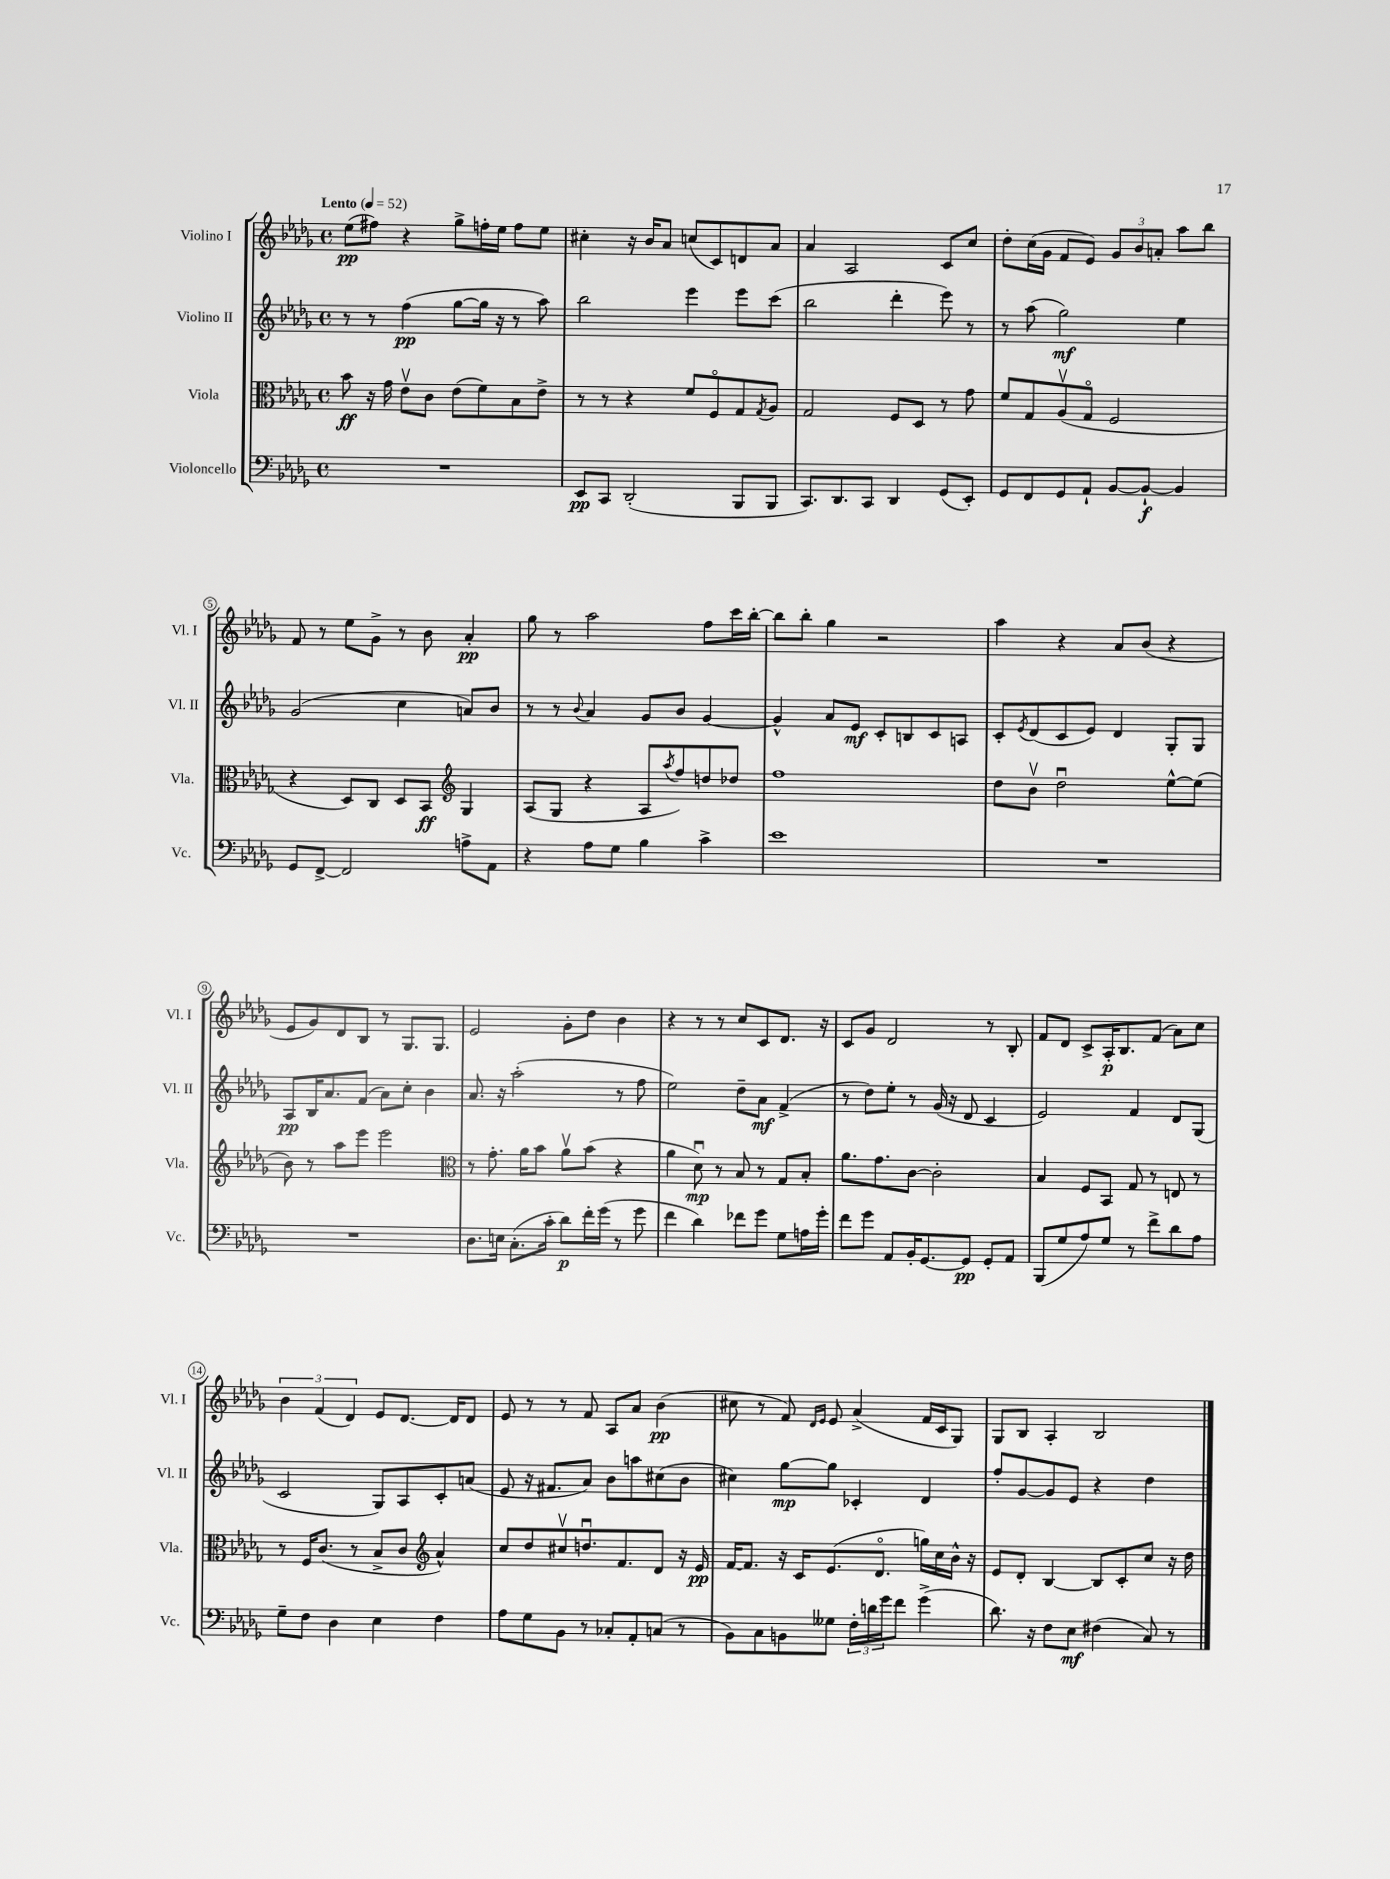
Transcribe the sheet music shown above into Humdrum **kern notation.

**kern	**kern	**kern	**kern
*staff4	*staff3	*staff2	*staff1
*clefF4	*clefC3	*clefG2	*clefG2
*k[b-e-a-d-g-]	*k[b-e-a-d-g-]	*k[b-e-a-d-g-]	*k[b-e-a-d-g-]
*M4/4	*M4/4	*M4/4	*M4/4
*met(c)	*met(c)	*met(c)	*met(c)
*MM52	*MM52	*MM52	*MM52
1r	8b-	8r	(8ee-
.	16r	8r	8ff#)
.	16g-	.	.
.	8e-v	(4ff	4r
.	8c	.	.
.	(8e-	[8gg-	8gg-^
.	8f)	16gg-]	16ff'
.	.	16r	16ee-
.	8B-	8r	8ff
.	8e-^	8aa-)	8ee-
=	=	=	=
8EE-	8r	2bb-	4cc#'
8CC	8r	.	.
(2DD-'	4r	.	16r
.	.	.	16b-
.	.	.	8a-
.	8f	4eee-	(8cc
.	8Fo	.	8c)
8BBB-	8G-	8eee-	8d
.	8qG-	.	.
8BBB-	8A-	(8ccc	8a-
=	=	=	=
8.CC)	2G-	2bb-	4a-
8.DD-	.	.	.
.	.	.	2A-
8CC	.	.	.
4DD-	8F	4ddd-'	.
.	8D-	.	.
(8GG-	8r	8eee-)	8c
8EE-')	8g-	8r	8cc
=	=	=	=
8GG-	8f	8r	8dd-'
8FF	8G-	(8aa-	(16cc
.	.	.	16g-
8GG-	(8A-v	2gg-)	8f
8AA-`	8G-o	.	8e-)
[8BB-	2F	.	12g-
.	.	.	12b-
8BB-`_	.	.	.
.	.	.	12a'
4BB-]	.	4ee-	8aa-
.	.	.	8bb-
=	=	=	=
8GG-	4r	(2g-	8f
[8FF^	.	.	8r
2FF]	8D-)	.	8ee-
.	8C	.	8g-^
.	8D-	4cc	8r
.	8BB-	.	8b-
*	*clefG2	*	*
8A^	4G-	8a)	4a-'
8AA-	.	8b-	.
=	=	=	=
4r	(8A-	8r	8gg-
.	8G-	8r	8r
.	.	8qqb-	.
8A-	4r	4a-	2aa-
8G-	.	.	.
4B-	8A-	8g-	.
.	8qaa-	.	.
.	8ff)	8b-	.
4c^	8dd	[4g-	8ff
.	8dd-	.	16ccc
.	.	.	[16bb-'
=	=	=	=
1e-	1ff	4g-^^]	8bb-]
.	.	.	8bb-'
.	.	8a-	4gg-
.	.	8e-	.
.	.	8c'	2r
.	.	8B	.
.	.	8c	.
.	.	8A	.
=	=	=	=
1r	8dd-	8c'	4aa-
.	.	8qe-	.
.	8b-v	(8d-	.
.	2dd-u	8c	4r
.	.	8e-)	.
.	.	4d-	8a-
.	.	.	(8b-
.	[8ee-^^	8G-'	4r
.	(8ee-]	8G-	.
=	=	=	=
1r	8b-)	8A-	8e-
.	8r	16B-	8g-)
.	.	8.a-	.
.	8aa-	.	8d-
.	8eee-	(8f	8B-
.	2eee-	8a-)	8r
.	.	8cc'	8.G-
.	.	4b-	.
.	.	.	8.G-
=	=	=	=
*	*clefC3	*	*
8.D-	8r	8.a-	2e-
.	8.g-'	.	.
16E	.	16r	.
(8.C'	.	(2aa-'	.
.	16a-	.	.
.	8b-	.	.
16c'	.	.	.
8d-)	8a-v	.	8g-'
16f'	(8b-	.	8dd-
(16g-	.	.	.
8r	4r	8r	4b-
8g-	.	8ff	.
=	=	=	=
4f	4a-	2ee-)	4r
4d-)	8d-u)	.	8r
.	8r	.	8r
8f-	8B-	8dd-~	8cc
8g-	8r	8a-	8c
8G-	8G-	(4f^	8.d-
16A	8B-'	.	.
16g-'	.	.	16r
=	=	=	=
8f	8.a-	8r	8c
8g-	.	8dd-)	8g-
.	8.g-	.	.
8AA-	.	8ee-'	2d-
16BB-'	[8c	8r	.
[8.GG-	.	.	.
.	2c']	(16g-	.
.	.	16r	.
8GG-]	.	8d-	.
8GG-'	.	4c	8r
8AA-	.	.	8B-'
=	=	=	=
(8BBB-	4B-	2e-)	8f
8G-	.	.	8d-
8A-)	8F	.	8c^
8G-	8BB-	.	16A-'
.	.	.	8.B-
8r	8G-	4f	.
8f^	8r	.	(8f
8d-	8E	8d-	8a-)
8A-	8r	(8G-	8cc
=	=	=	=
8G-~	8r	2c	6b-
8F	16F	.	.
.	.	.	(6f
.	(8.c	.	.
4D-	.	.	.
.	.	.	6d-)
.	8r	.	.
4E-	8B-^	8G-)	8e-
.	8c	8A-	[8.d-
*	*clefG2	*	*
4F	4a-^^)	8c'	.
.	.	.	16d-]
.	.	(8a	8d-
=	=	=	=
8A-	8cc	8e-	8e-
8G-	8dd-	16r	8r
.	.	8.f#	.
8BB-	8cc#v	.	8r
8r	8.ddu	8a-)	8f
8C-'	.	8b-	8A-
.	8.f	.	.
8AA-'	.	8aa	8a-
(8C	8d-	(8cc#	(4b-
8r	16r	8b-	.
.	16e-	.	.
=	=	=	=
8BB-)	[16f	4cc#)	8cc#
.	8.f]	.	.
8C	.	.	8r
8BB	16r	[8gg-	8f)
.	16c	.	.
.	.	.	16qqd-
.	.	.	16qqe-
8G--	(8.e-	8gg-]	8e-
24F'	.	4c-'	(4a-^
24d	.	.	.
.	8.d-o	.	.
24g-	.	.	.
8f	.	.	.
(4g-^	16gg)	4d-	16f
.	16cc	.	16c
.	16b-^^	.	8G-)
.	16r	.	.
=	=	=	=
8.d-)	8e-	8ff'	8G-
.	8d-'	[8g-	8B-
16r	.	.	.
8F	[4B-	8g-]	4A-'
8E-	.	8e-	.
(4F#	8B-]	4r	2B-
.	8c'	.	.
8C)	8cc	4dd-	.
8r	16r	.	.
.	16dd-	.	.
==	==	==	==
*-	*-	*-	*-
